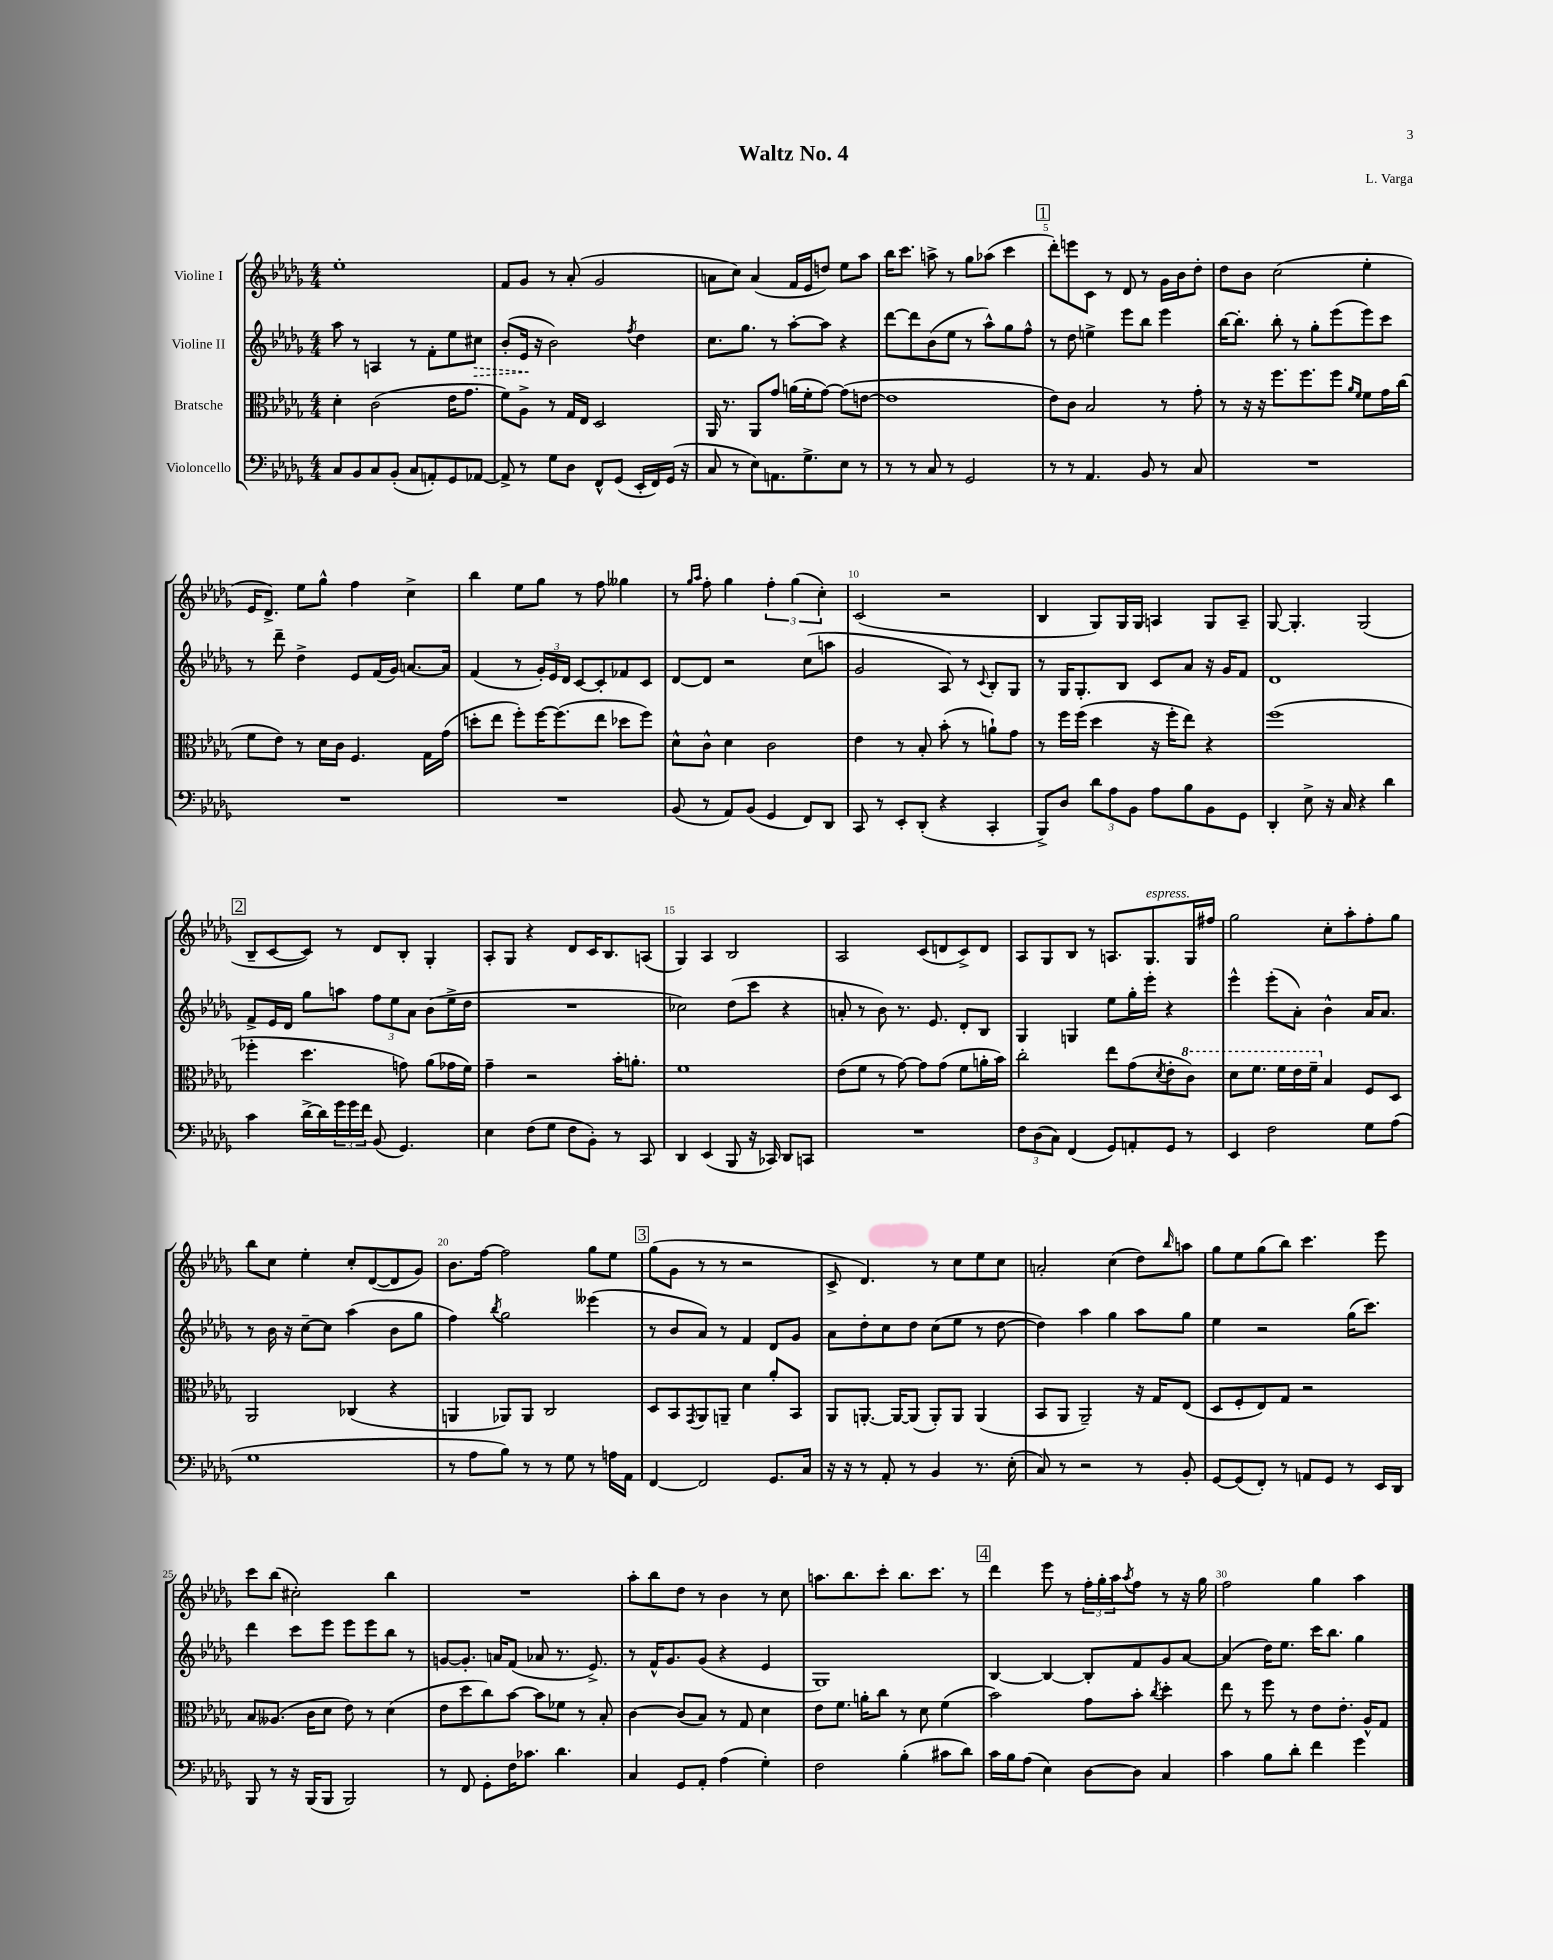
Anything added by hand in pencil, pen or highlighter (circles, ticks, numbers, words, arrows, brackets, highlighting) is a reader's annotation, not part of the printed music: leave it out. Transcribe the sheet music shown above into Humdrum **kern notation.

**kern	**kern	**kern	**kern
*staff4	*staff3	*staff2	*staff1
*clefF4	*clefC3	*clefG2	*clefG2
*k[b-e-a-d-g-]	*k[b-e-a-d-g-]	*k[b-e-a-d-g-]	*k[b-e-a-d-g-]
*M4/4	*M4/4	*M4/4	*M4/4
8C	4d-'	8aa-	1ee-'
8BB-	.	8r	.
8C	(2c	4A	.
(8BB-'	.	.	.
8C	.	8r	.
8AA')	.	8f'	.
8GG-	16e-	8ee-	.
.	8.g-	.	.
[8AA-	.	8cc#	.
=	=	=	=
8AA-^]	8f)	(8b-'	8f
8r	8A-^	16e-	8g-
.	.	16r	.
8G-	8r	2b-)	8r
8D-	16G-	.	(8a-'
.	16E-	.	.
8FF^^	2D-	.	2g-
(8GG-	.	.	.
.	.	8qff	.
16EE-'	.	4dd-	.
16FF)	.	.	.
(16GG-	.	.	.
16r	.	.	.
=	=	=	=
8C	16AA-	8.cc	8a
.	8.r	.	.
8r	.	.	8cc)
.	.	8.gg-	.
8E-)	8AA-	.	(4a
8.AA	8g-	8r	.
.	(16a	[8aa-'	16f
8.G-^	16f'	.	16e-
.	[8g-)	8aa-]	8dd)
8E-	(8g-]	4r	8ee-
8r	[8e	.	8aa-
=	=	=	=
8r	1e]	[8ddd-	16bb-
.	.	.	8.ccc
8r	.	8ddd-]	.
8C	.	(8b-	8aa^
8r	.	8ee-	8r
2GG-	.	8r	8gg-
.	.	8aa-^^)	(8aa-
.	.	8gg-	4ccc
.	.	8ff^^	.
=	=	=	=
8r	8e-)	8r	8ddd-')
8r	8c	8dd-	8eee
4.AA-	2B-	4ee^	8c
.	.	.	8r
.	.	8eee-	8d-
8BB-	.	8bb-	8r
8r	8r	4eee-	16g-
.	.	.	16b-
8C	8g-'	.	8dd-'
=	=	=	=
1r	8r	[16bb-	8dd-
.	.	8.bb-']	.
.	16r	.	8b-
.	16r	.	.
.	8.ff	8bb-'	(2cc
.	.	8r	.
.	8.ff	.	.
.	.	8gg-'	.
.	8ff	(8eee-	.
.	16qqa-	.	.
.	16qqf	.	.
.	8f	8eee-)	4ee-'
.	16g-	8ccc	.
.	(16cc	.	.
=	=	=	=
1r	8f	8r	16e-
.	.	.	8.d-^)
.	8e-)	8ddd-~	.
.	8r	4dd-^	8ee-
.	16d-	.	8gg-^^
.	16c	.	.
.	4.F	8e-	4ff
.	.	(16f	.
.	.	16g-)	.
.	.	[8.a	4cc^
.	16G-	.	.
.	(16g-	16a]	.
=	=	=	=
1r	8dd'	(4f	4bb-
.	8ee-	.	.
.	8ff')	8r	8ee-
.	[16ff	24g-')	8gg-
.	.	24e-	.
.	(8.ff]	.	.
.	.	24d-	.
.	.	[8c	8r
.	8ee-	8c']	8ff
.	8dd-	8f-	4gg--
.	8ff)	8c	.
=	=	=	=
(8BB-	8d-^^	[8d-	8r
.	.	.	16qqgg-
.	.	.	16qqaa-
8r	8c^^	8d-]	8ff'
8AA-)	4d-	2r	4gg-
(8BB-	.	.	.
4GG-	2c	.	6ff'
.	.	.	(6gg-
8FF)	.	(8cc	.
.	.	.	6cc')
8DD-	.	8aa	.
=	=	=	=
8CC	4e-	2g-	(2c
8r	.	.	.
8EE-'	8r	.	.
(8DD-'	8B-'	.	.
4r	(8b-'	8A-)	2r
.	8r	8r	.
.	.	8qqc	.
4CC'	8a`)	8B-'	.
.	8g-	8G-	.
=	=	=	=
8BBB-^)	8r	8r	4B-
8D-	16ff	16G-	.
.	(16ff	8.G-'	.
12d-	4dd-	.	8G-)
12A-	.	.	.
.	.	8B-	16G-
12BB-	.	.	.
.	.	.	16G-
8A-	16r	8c	4A
.	16ff'	.	.
8B-	8ee-)	8a-	.
8BB-	4r	16r	8G-
.	.	16g-	.
8GG-	.	8f	8A~
=	=	=	=
4DD-'	(1ff	1d-	[8G-
.	.	.	4.G-']
8E-^	.	.	.
16r	.	.	.
16C	.	.	.
4r	.	.	(2G-
4d-	.	.	.
=	=	=	=
4c	4ff-'	8f^	8B-~
.	.	16e-	[8c
.	.	16d-	.
[16d-^	4.dd-	8gg-	8c])
16d-]	.	.	.
24g-	.	8aa	8r
24g-	.	.	.
24f	.	.	.
(8BB-	.	12ff	8d-
.	.	12ee-	.
4.GG-)	8g)	.	8B-'
.	.	12a-	.
.	(8a-	(8b-	4G-'
.	16g-	16ee-^	.
.	16f)	16dd-	.
=	=	=	=
4E-	4g-~	1r	8A-'
.	.	.	8G-
(8F	2r	.	4r
8G-	.	.	.
8F	.	.	8d-
8BB-')	.	.	16c
.	.	.	8.B-
8r	16b-'	.	.
.	8.a'	.	.
8CC	.	.	(8A
=	=	=	=
4DD-	1f	2cc-)	4G-)
(4EE-	.	.	4A-
8BBB-	.	(8dd-	2B-
16r	.	8ccc	.
16CC-)	.	.	.
8DD-	.	4r	.
8CC	.	.	.
=	=	=	=
1r	(8e-	8a'	2A-
.	8f	8r	.
.	8r	8b-)	.
.	[8g-)	8.r	.
.	8g-]	.	(8c
.	.	8.e-	.
.	(8g-	.	8d
.	8f	8d-'	8c^)
.	16a'	8B-	8d
.	16b-)	.	.
=	=	=	=
12F	2cc'	4G-	8A-
(12D-	.	.	.
.	.	.	8G-
12C)	.	.	.
(4FF	.	4G	8B-
.	.	.	8r
8GG-)	8ee-	8ee-	8.A
8AA'	(8g-	16gg-'	.
.	.	16eee-'	8.G-
.	8qd-	.	.
8GG-	8e-'	4r	.
8r	8cc)	.	16G-
.	.	.	16ff#
=	=	=	=
4EE-	8dd-	4eee-^^	2gg-
.	8.ff	.	.
2F	.	(8eee-'	.
.	16ff	.	.
.	16ee-	8a-')	.
.	16ff~	.	.
.	4B-	4b-^^	8cc'
.	.	.	8aa-'
8G-	8F	16a-	8ff'
.	.	8.a-	.
(8A-	8D-	.	8gg-
=	=	=	=
1G-	2AA-	8r	8bb-
.	.	16b-	8cc
.	.	16r	.
.	.	[8cc~	4ee-'
.	.	8cc]	.
.	(4C-	(4aa-	8cc'
.	.	.	([8d-
.	4r	8b-	8d-]
.	.	8gg-	8g-)
=	=	=	=
8r	4AA	4ff)	8.b-
8A-	.	.	.
.	.	.	[16ff
.	.	8qbb-	.
8B-)	8AA-)	2gg-	2ff]
8r	8AA-	.	.
8r	2C	.	.
8G-	.	.	.
8r	.	(4eee--	8gg-
16A	.	.	8ee-
16AA-	.	.	.
=	=	=	=
[4FF	8D-	8r	(8gg-
.	8BB-	8b-	8g-
.	8qGG-	.	.
2FF]	8AA-	8a-)	8r
.	8AA~	8r	8r
.	4d-	4f	2r
8.GG-	8a-'	8d-	.
.	8BB-	8g-	.
16C	.	.	.
=	=	=	=
16r	8AA-	8a-	8c^
16r	.	.	.
8r	[8.AA'	8dd-'	4.d-)
8AA-'	.	8cc	.
.	16AA_	.	.
8r	(8AA]	8dd-	.
4BB-	8AA')	(8cc	8r
.	8AA	8ee-	8cc
8.r	(4AA	8r	8ee-
.	.	[8dd-	8cc
(16E-'	.	.	.
=	=	=	=
8C)	8BB-	4dd-])	2a'
8r	8AA-	.	.
2r	2AA-~)	4aa-	.
.	.	4gg-	(4cc
8r	16r	8aa-	8dd-)
.	16G-	.	.
.	.	.	16qqbb-
8BB-'	(8E-	8gg-	8aa
=	=	=	=
[8GG-	8D-	4ee-	8gg-
(8GG-]	8F'	.	8ee-
8FF')	8E-)	2r	(8gg-
8r	8G-	.	8bb-)
8AA	2r	.	4.ccc
8GG-	.	.	.
8r	.	(16gg-	.
.	.	8.ccc)	.
16EE-	.	.	8eee-
16DD-	.	.	.
=	=	=	=
8BBB-	8B-	4ddd-	8ccc
8r	(8.A--	.	(8bb-
16r	.	8ccc	2cc#')
(16BBB-	16c	.	.
8BBB-	8d-	8eee-	.
2BBB-)	8e-)	8eee-	.
.	8r	8eee-	.
.	(4d-	8bb-	4bb-
.	.	8r	.
=	=	=	=
8r	8e-	[8g	1r
8FF	8dd-	8.g']	.
8GG-'	8cc)	.	.
.	.	16a	.
16F	[8b-	(8f	.
8.c-	.	.	.
.	8b-]	8a-	.
4.d-	8f-	8.r	.
.	8r	.	.
.	.	8.e-^)	.
.	8B-'	.	.
=	=	=	=
4C	[4c	8r	8aa-'
.	.	16f^^	8bb-
.	.	8.g-	.
8GG-	(8c]	.	8dd-
8AA-'	8B-)	(8g-	8r
(4A-	8r	4r	4b-
.	8G-	.	.
4G-')	4d-	4e-	8r
.	.	.	8cc
=	=	=	=
2F	8e-	1G-)	8.aa
.	8.f	.	.
.	.	.	8.bb-
.	16a'	.	.
.	8cc	.	8ccc'
(4B-'	8r	.	8.bb-
.	8d-	.	.
.	.	.	8.ccc
8c#	(4f	.	.
8d-)	.	.	8r
=	=	=	=
16c	2b-)	[4B-	4ddd-
16B-	.	.	.
(8A-	.	.	.
4E-)	.	4B-_	8eee-
.	.	.	8r
[8D-	8g-	8B-']	24ff'
.	.	.	24gg-'
.	.	.	24aa-
.	.	.	8qaa-
8D-]	8b-'	8f	8ff
.	8qcc	.	.
4C	4dd-'	8g-	8r
.	.	[8a-	16r
.	.	.	16gg-
=	=	=	=
4c	8ee-	(4a-]	2ff
.	8r	.	.
8B-	8ff	16dd-)	.
.	.	8.ee-	.
8d-'	8r	.	.
4f	8e-	16ccc	4gg-
.	.	8.bb-	.
.	8.e-'	.	.
4g-	.	4gg-	4aa-
.	16A-^^	.	.
.	8G-	.	.
==	==	==	==
*-	*-	*-	*-
